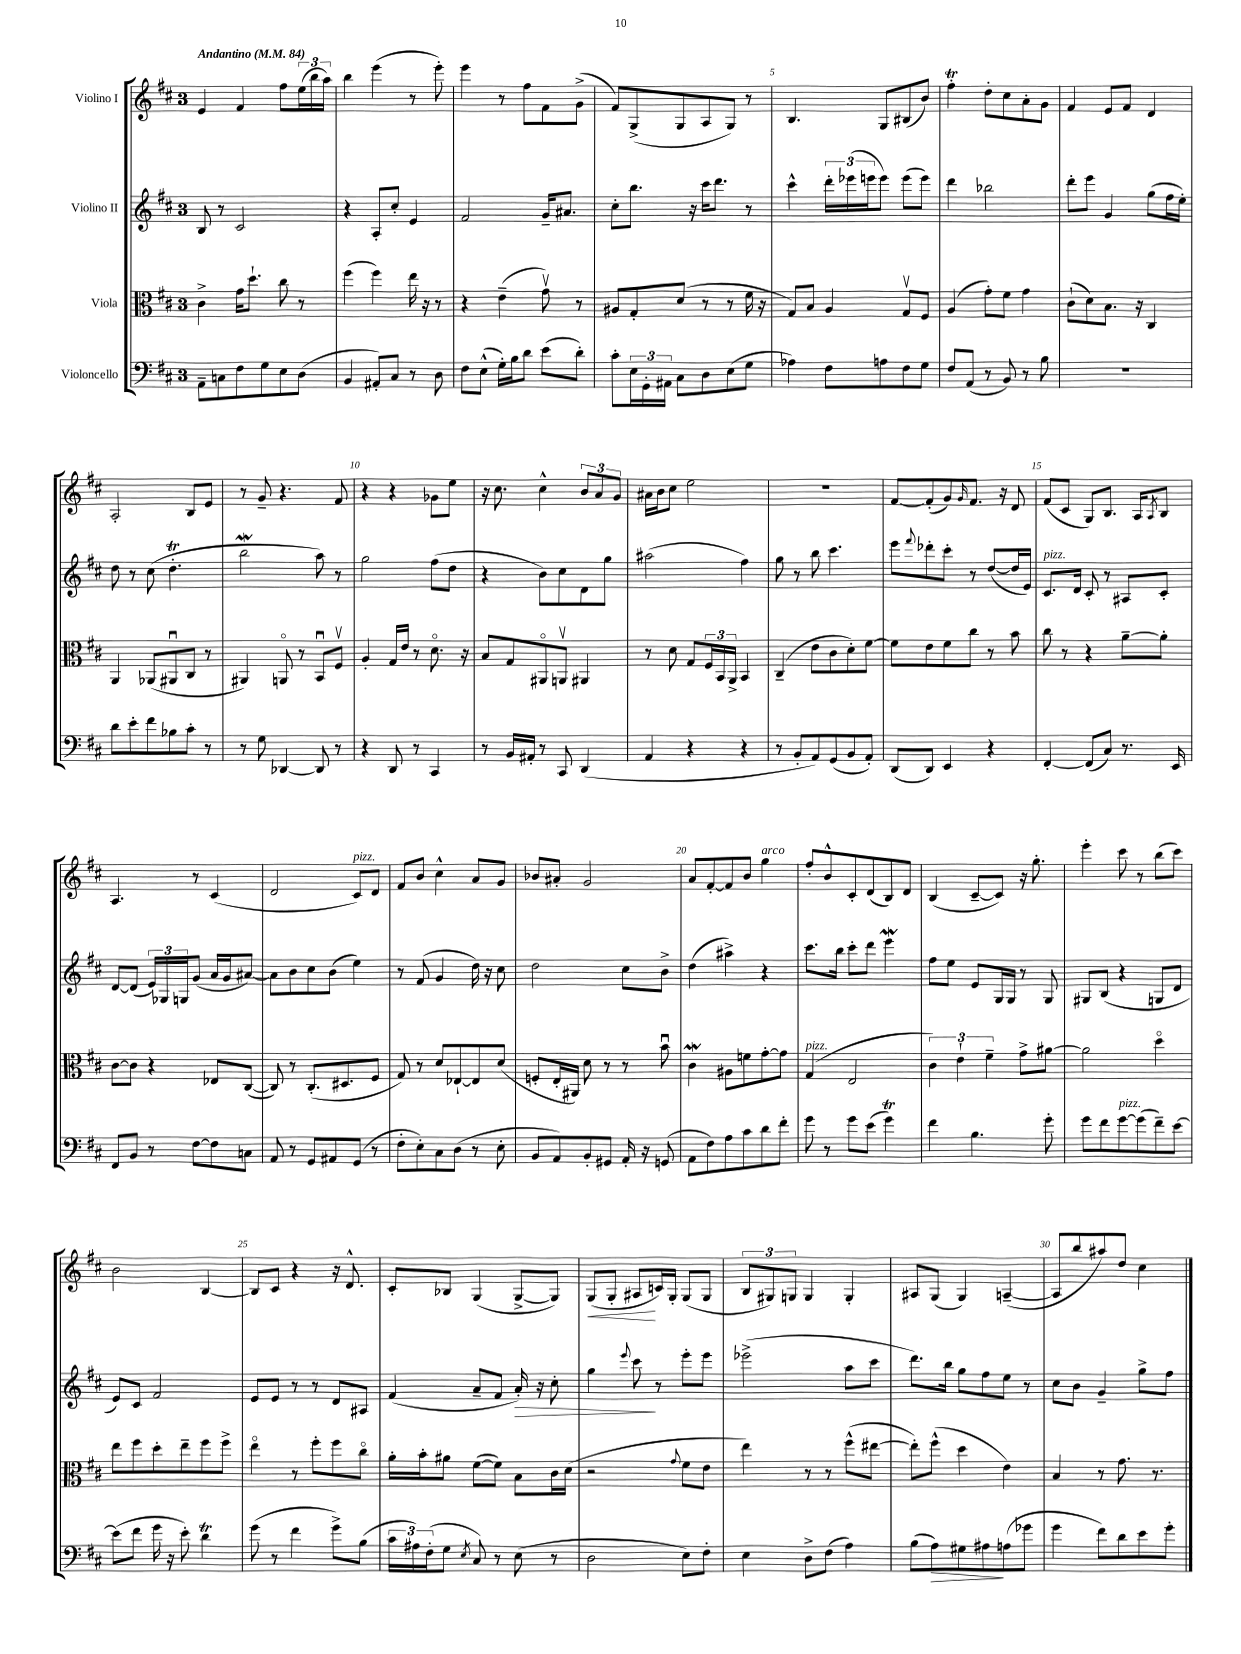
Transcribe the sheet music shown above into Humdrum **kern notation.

**kern	**kern	**kern	**kern
*staff4	*staff3	*staff2	*staff1
*clefF4	*clefC3	*clefG2	*clefG2
*k[f#c#]	*k[f#c#]	*k[f#c#]	*k[f#c#]
*M3/4	*M3/4	*M3/4	*M3/4
*MM84	*MM84	*MM84	*MM84
8AA~	4c#^	8B	4e
8C	.	8r	.
8F#	16g	2c#	4f#
.	8.dd`	.	.
8G	.	.	.
8E	8cc#	.	8ff#
(8D	8r	.	(24ee
.	.	.	24bb
.	.	.	24aa)
=	=	=	=
4BB	(4ff#	4r	4bb
8AA#')	4ff#)	8A'	(4eee
8C#	.	8cc#'	.
8r	16ee	4e	8r
.	16r	.	.
8D	8r	.	8eee')
=	=	=	=
8F#	4r	2f#	4eee
(8E^^	.	.	.
16G')	(4e~	.	8r
16B	.	.	.
8d	.	.	8ff#
(8e	8gv)	16g~	8f#
.	.	8.a#	.
8d')	8r	.	(8g^
=	=	=	=
8c#'	8A#	8cc#'	8f#)
24E	8G'	8.bb	(8G^
24GG'	.	.	.
24AA#	.	.	.
8C#	(8d	.	8G
.	.	16r	.
8D	8r	16ccc#	8A
.	.	8.ddd	.
(8E	8r	.	8G)
8G	16f#	8r	8r
.	16r	.	.
=	=	=	=
4A-)	8G)	4ccc#^^	4.B
.	8B	.	.
8F#	4A	24ddd'	.
.	.	(24eee-	.
.	.	24eee	.
8A	.	8eee)	8G
8F#	8Gv	(8eee	(8B#
8G	8F#	8eee)	8b)
=	=	=	=
8F#	(4A	4ddd	4ff#'
(8AA	.	.	.
8r	8g')	2bb-	8dd'
8BB)	8f#	.	8cc#
8r	4g	.	8a'
8B	.	.	8g
=	=	=	=
2.r	(8c#`	8ddd'	4f#
.	8d)	8eee	.
.	8.B	4g	8e
.	.	.	8f#
.	16r	.	.
.	4C#	(8gg	4d
.	.	16ff#	.
.	.	16ee')	.
=	=	=	=
8d	4AA	8dd	2A'
8e'	.	8r	.
8f#	(8AA-	(8cc#	.
8B-	8AA#u	4.dd'	.
8c#'	8C#	.	8B
8r	8r	.	8e
=	=	=	=
8r	4AA#)	2bb	8r
8G	.	.	8g~
[4DD-	8AAo	.	4.r
.	8r	.	.
8DD-]	8BBu	8aa)	.
8r	8F#v	8r	8f#
=	=	=	=
4r	4A'	2gg	4r
8DD	16G	.	4r
.	16e	.	.
8r	8r	.	.
4CC#	8.do	(8ff#	8g-
.	.	8dd	8ee
.	16r	.	.
=	=	=	=
8r	8B	4r	16r
.	.	.	8.cc#
16BB	8G	.	.
16AA#'	.	.	.
8r	8AA#o	8b)	4cc#^^
8CC#	8AAv	8cc#	.
(4DD	4AA#	8d	12b
.	.	.	12a
.	.	8gg	.
.	.	.	12g
=	=	=	=
4AA	8r	(2aa#	16a#
.	.	.	16b
.	8d	.	8cc#
4r	8G	.	2ee
.	24F#	.	.
.	24BB	.	.
.	24AA^	.	.
4r	4BB	4ff#)	.
=	=	=	=
8r	(4C#~	8gg	2.r
8BB'	.	8r	.
8AA)	8e	8bb	.
(8GG	8c#	4.ccc#	.
8BB	8d')	.	.
8AA')	[8f#	.	.
=	=	=	=
(8DD	8f#]	8eee	[8f#
.	.	8qqfff#	.
8DD)	8e	8ddd-'	(8f#']
4EE	8f#	8ccc#'	8g)
.	.	.	16qqg
.	8cc#	8r	8.f#
4r	8r	([8dd	.
.	.	.	16r
.	8b	16dd]	8d
.	.	16e)	.
=	=	=	=
[4FF#'	8cc#	8.c#	(8f#
.	8r	.	8c#
.	.	16d	.
(8FF#]	4r	8c#'	8G)
8C#)	.	8r	8.B
8.r	[8a~	8A#	.
.	.	.	16A
.	.	.	8qA
.	8a']	8c#'	8B
16EE	.	.	.
=	=	=	=
8FF#	[8c#	[8d	4.A
8BB	8c#]	(8d]	.
8r	4r	24e)	.
.	.	24G-	.
.	.	24G	.
[8F#	.	(8g	8r
8F#]	8E-	16a	(4c#
.	.	16g	.
8C	([8C#	[8a#)	.
=	=	=	=
8AA	8C#])	8a#]	2d
8r	8r	8b	.
8GG	(8.C#'	8cc#	.
8AA#	.	(8b	.
.	8.D#	.	.
(8GG	.	4ee)	8c#)
8r	8F#	.	8d
=	=	=	=
8F#'	8G)	8r	8f#
8E')	8r	(8f#	8b
8C#	8d	4g	4cc#^^
(8D	[8E-`	.	.
8r	8E-]	16dd)	8a
.	.	16r	.
8E'	(8d	8cc#	8g
=	=	=	=
8BB	8F'	2dd	8b-
8AA)	16E'	.	8a#'
.	16AA#)	.	.
8BB'	8d	.	2g
8GG#	8r	.	.
16AA'	8r	8cc#	.
16r	.	.	.
(8GG	8bu	8b^	.
=	=	=	=
8AA	4c#	(4dd	8a
8F#)	.	.	[8f#'
8A	8A#	4aa#^)	8f#]
8c#	8f	.	8b
8d	[8g'	4r	4gg
8f#'	8g]	.	.
=	=	=	=
8g	(4G	8.ccc#	8ff#'
8r	.	.	8b^^
.	.	16bb	.
8g	2E	8ccc#'	8c#'
(8e	.	8ddd	(8d
4g)	.	4eee	8B)
.	.	.	8d
=	=	=	=
4f#	6c#)	8ff#	(4B
.	.	8ee	.
.	6e`	.	.
4.B	.	8e	[8c#~
.	6f#~	.	.
.	.	16G	8c#])
.	.	16G	.
.	8g^	8r	16r
.	.	.	8.gg'
8g'	[8a#	8G	.
=	=	=	=
8g	2a#]	8G#	4eee'
8f#	.	(8B	.
[8g	.	4r	8ccc#
(8g]	.	.	8r
8f#~)	4ddo	8G	(8bb
[8e	.	8d	8ccc#)
=	=	=	=
(8e]	8ee	8e)	2b
8f#	8ff#	8c#	.
16g	8dd'	2f#	.
16r	.	.	.
8e')	8ee~	.	.
4d	8ff#	.	[4B
.	8ff#^	.	.
=	=	=	=
(8g	4eeo	8e	8B]
8r	.	8e	8c#
4f#	8r	8r	4r
.	8ff#'	8r	.
8g^)	8ff#	8d	16r
.	.	.	8.d^^
(8B	8cc#o	8A#	.
=	=	=	=
24c#	16a'	(4f#	8c#'
24A#)	.	.	.
.	16b'	.	.
(24F#'	.	.	.
8G	8a#	.	8B-
8qE	.	.	.
8C#)	([8f#	8a~	(4G
8r	8f#])	8f#	.
(8E	8B	16a')	[8G^
.	.	16r	.
8r	16c#	8cc#'	8G])
.	(16d	.	.
=	=	=	=
2D	2r	4gg	(8G
.	.	.	8G'
.	.	8qqeee	.
.	.	8ccc#	8A#
.	.	8r	16c)
.	.	.	16G'
.	8qqg	.	.
8E)	8f#	8eee'	(8G
8F#'	8e	8eee	8G
=	=	=	=
4E	4ee)	(2eee-^	12B
.	.	.	12G#)
.	.	.	12G
8D^	8r	.	4G
(8F#	8r	.	.
4A)	(8ff#^^	8aa	4G'
.	[8ee#	8ccc#	.
=	=	=	=
(8B	8ee#'])	8.ddd)	8A#
8A)	(8ff#^^	.	(8G
.	.	16bb	.
8G#	4dd	8gg	4G)
8A#	.	8ff#	.
(8A	4e)	8ee	([4A~
8g-	.	8r	.
=	=	=	=
4g	4B	8cc#	8A]
.	.	8b	8bb
8f#)	8r	4g~	8aa#)
8d	8.g	.	8dd
8e	.	8gg^	4cc#
.	8.r	.	.
8g'	.	8ff#	.
==	==	==	==
*-	*-	*-	*-
